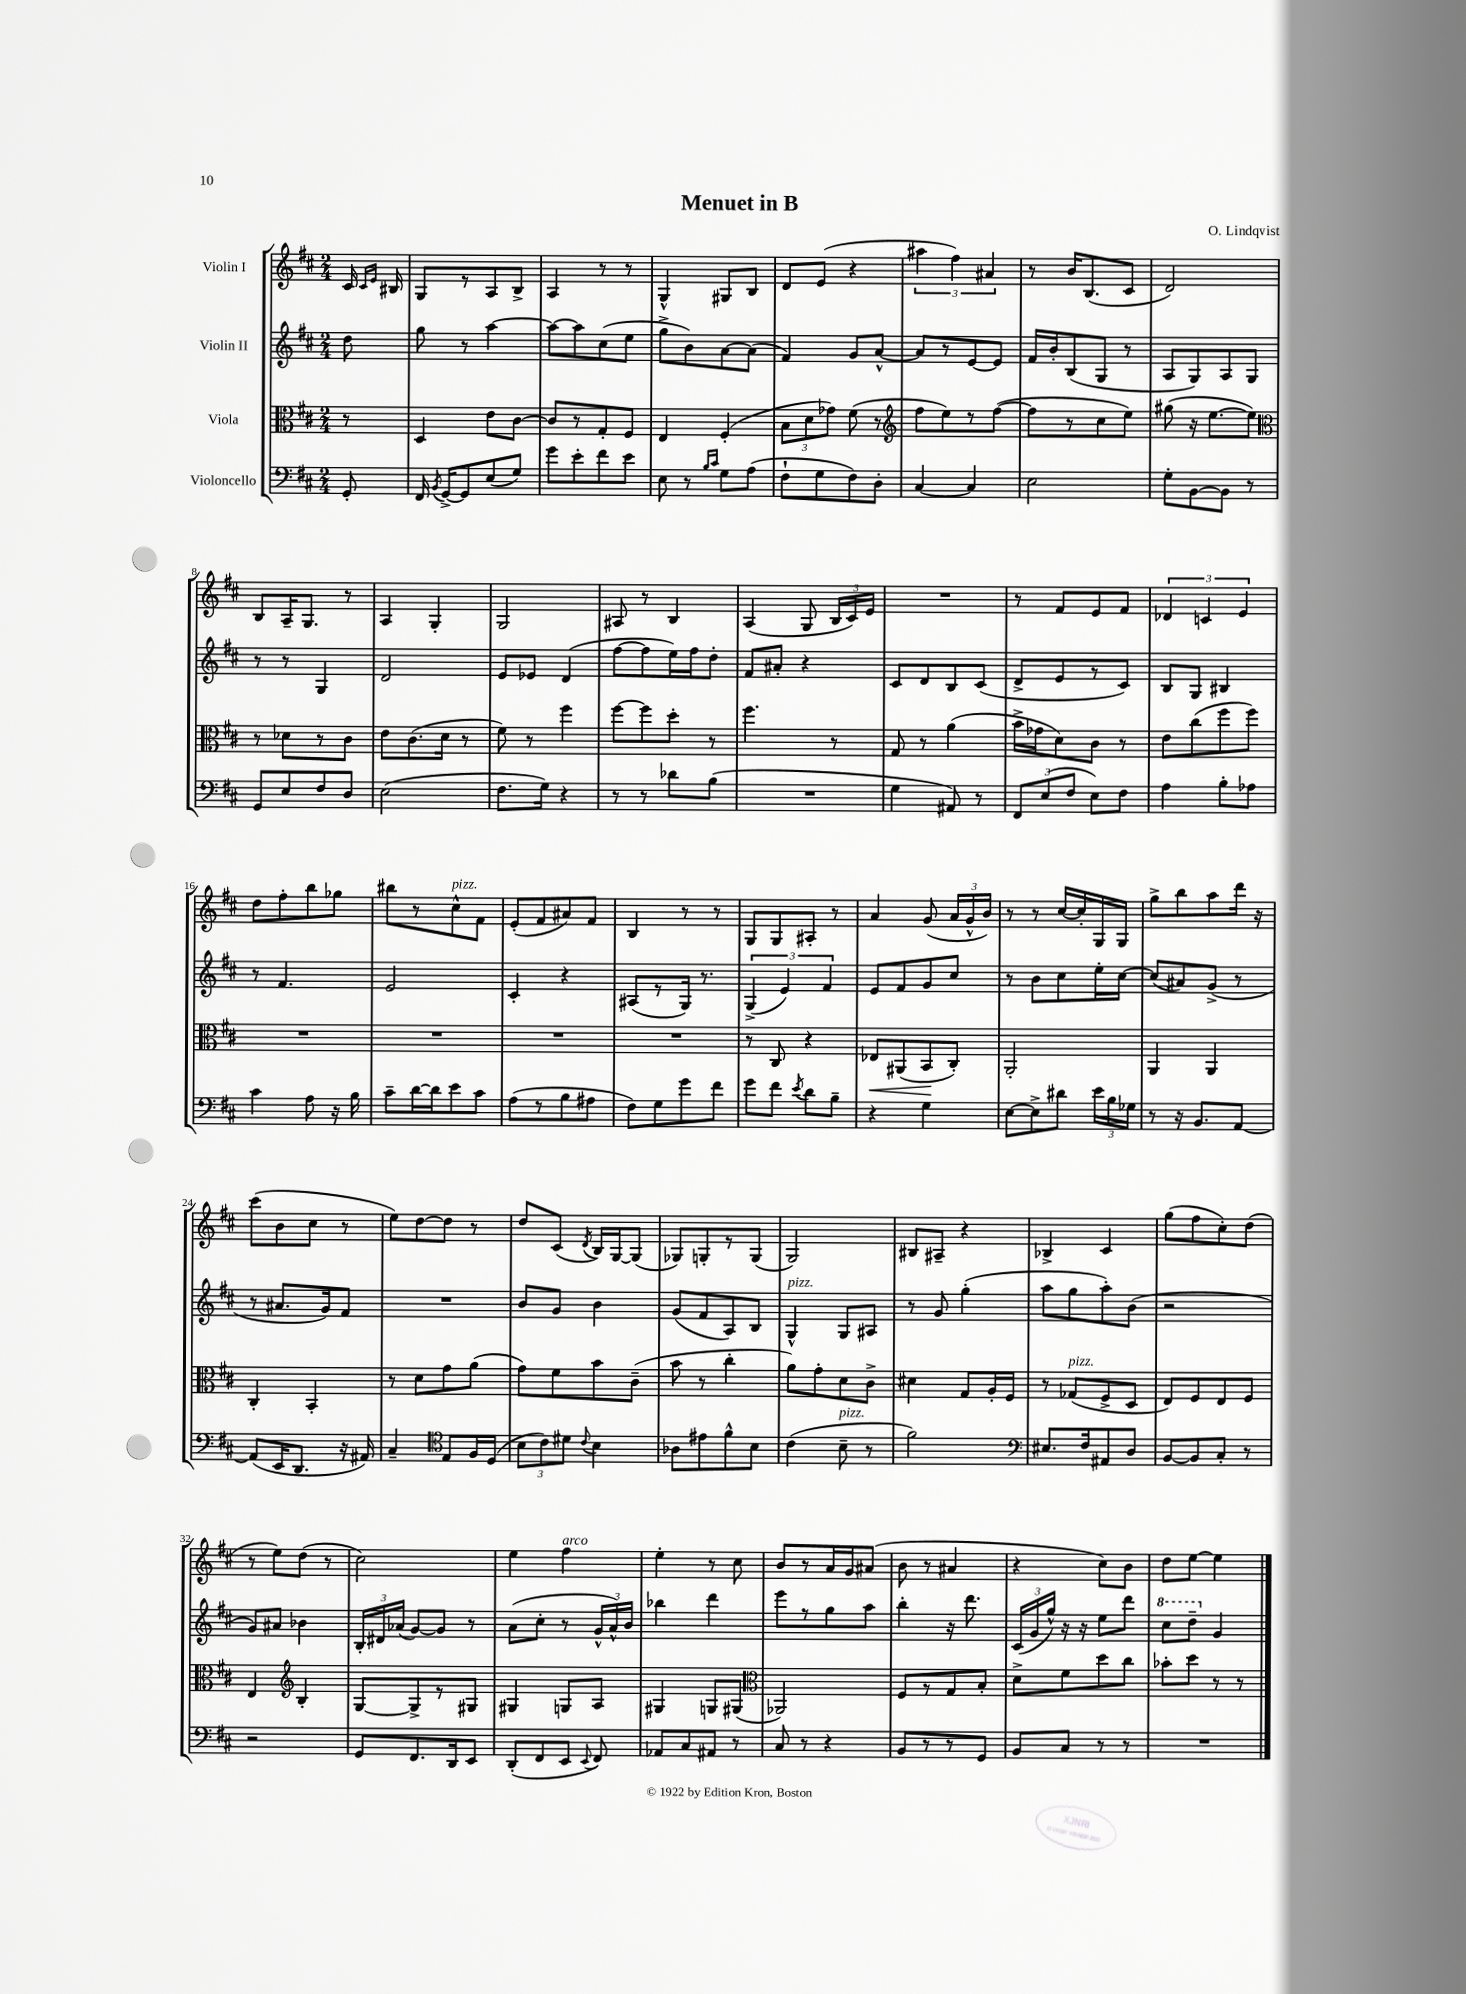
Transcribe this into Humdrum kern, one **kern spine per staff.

**kern	**kern	**kern	**kern
*staff4	*staff3	*staff2	*staff1
*clefF4	*clefC3	*clefG2	*clefG2
*k[f#c#]	*k[f#c#]	*k[f#c#]	*k[f#c#]
*M2/4	*M2/4	*M2/4	*M2/4
8GG'/	8r	8dd\	16c#/
.	.	.	16qqc#/LL
.	.	.	16qqe/JJ
.	.	.	16B#/
=	=	=	=
16FF#/	4D/	8gg\	8G/L
8qBB/	.	.	.
[16GG^/LK	.	.	.
8GG/]	.	8r	8r
(8E/	8e\L	[4aa\	8A/
8G/J)	[8c#\J	.	8B^/J
=	=	=	=
8g\L	8c#/]L	8aa\_L	4A/
8e'\	8r	8aa\]	.
8f#\	8G'/	(8cc#\	8r
8e\J	8F#/J	8ee\J	8r
=	=	=	=
8E\	4E/	8gg^\L	4G^^/
8r	.	8b\)	.
16qqB/LL	.	.	.
16qqc#/JJ	.	.	.
8G\L	(4F#'/	[8a\	8G#/L
(8A\J	.	(8a\]J	8B/J
=	=	=	=
8F#`\L	12B\L	4f#/)	8d/L
.	12d\	.	.
8G\	.	.	(8e/J
.	12g-\J)	.	.
8F#\)	(8f#\	8g/L	4r
8D'\J	8r	[8a^^/J	.
=	=	=	=
*	*clefG2	*	*
[4C#/	8ff#\L	8a/]L	6aa#\
.	8ee\)	8r	.
.	.	.	6ff#\)
4C#/]	8r	[8e/	.
.	.	.	6a#/
.	([8ff#\J	8e/]J	.
=	=	=	=
2E\	8ff#\]L	16f#/LL	8r
.	.	16b'/J	.
.	8r	(8B/	16b/LK
.	.	.	(8.B/
.	8cc#\	8G/J	.
.	8ee\J)	8r	8c#/J
=	=	=	=
8G'\L	(8gg#\	8A/L	2d/)
[8BB\	16r	8G/)	.
.	[8.ee\L	.	.
8BB\]J	.	8A/	.
8r	8ee\]J)	8G/J	.
=	=	=	=
*	*clefC3	*	*
8GG/L	8r	8r	8B/L
8E/	8d-\L	8r	16A~/K
.	.	.	8.G/J
8F#/	8r	4G/	.
8D/J	8c#\J	.	8r
=	=	=	=
(2E\	8e\L	2d/	4A/
.	(8.c#\	.	.
.	.	.	4G'/
.	16d\Jk	.	.
.	8r	.	.
=	=	=	=
8.F#\L	8f#\)	8e/L	2G/
.	8r	8e-/J	.
16G\Jk)	.	.	.
4r	4ff#\	(4d/	.
=	=	=	=
8r	[8ff#\L	[8ff#\L	8A#/
8r	8ff#\]	8ff#\]	8r
8d-\L	8dd'\J	16ee\L)	4B/
.	.	16ff#\J	.
(8B\J	8r	8dd'\J	.
=	=	=	=
2r	4.ff#\	8f#/L	(4A/
.	.	8a#'/J	.
.	.	4r	8G/
.	8r	.	24B/LL
.	.	.	24c#/)
.	.	.	24e/JJ
=	=	=	=
4G\	8G/	8c#/L	2r
.	8r	8d/	.
8AA#/)	(4a\	8B/	.
8r	.	(8c#/J	.
=	=	=	=
12FF#/L	16b^\LL	8d^/L	8r
.	16g-\J	.	.
(12E/	.	.	.
.	8d\)	8e/	8f#/L
12F#/J	.	.	.
8E\L)	8c#\J	8r	8e/
8F#\J	8r	8c#/J)	8f#/J
=	=	=	=
4A\	8e\L	8B/L	6d-/
.	(8cc#\	8G/J	.
.	.	.	6c/
8B'\L	8ff#\	4B#/	.
.	.	.	6e/
8A-\J	8ff#\J)	.	.
=	=	=	=
4c#\	2r	8r	8dd\L
.	.	4.f#/	8ff#'\
8A\	.	.	8bb\
16r	.	.	8gg-\J
16B\	.	.	.
=	=	=	=
8c#~\L	2r	2e/	8bb#\L
[16d\L	.	.	8r
16d\]J	.	.	.
8e\	.	.	8cc#^^\
8c#\J	.	.	8f#\J
=	=	=	=
(8A\L	2r	4c#'/	(8e'/L
8r	.	.	8f#/
8B\	.	4r	8a#/)
8A#\J	.	.	8f#/J
=	=	=	=
8F#\L)	2r	(8A#/L	4B/
8G\	.	8r	.
8g\	.	16G/Jk)	8r
.	.	8.r	.
8f#\J	.	.	8r
=	=	=	=
8g\L	8r	(6G^/	8G/L
8f#\J	8C#/	.	8G/
.	.	6e/)	.
8qe/	.	.	.
8d\L	4r	.	8A#'/J
.	.	6f#/	.
8B~\J	.	.	8r
=	=	=	=
4r	8E-/L	8e/L	4a/
.	(8AA#/	8f#/	.
4G\	8BB/	8g/	(8g/
.	8C#'/J)	8cc#/J	24a/LL
.	.	.	24g^^/
.	.	.	24b/JJ)
=	=	=	=
[8E\L	2AA'/	8r	8r
8E^\]	.	8b\L	8r
8d#\J	.	8cc#\	[16cc#/LL
.	.	.	16cc#'/]
24e\LL	.	16ee'\L	16G/
24B\	.	.	.
.	.	[16cc#\JJ	16G/JJ
24G-\JJ	.	.	.
=	=	=	=
8r	4AA/	(8cc#/]L	8gg^\L
16r	.	8a#/)	8bb\
8.BB/L	.	.	.
.	4AA/	(8g^/J	8aa\
[8AA/J	.	8r	16ddd\Jk
.	.	.	16r
=	=	=	=
(8AA/]L	4C#'/	8r	(8ccc#\L
16EE/K	.	8.a#/L	8b\
8.DD/J	.	.	.
.	4BB'/	.	8cc#\J
.	.	16g/k)	.
16r	.	8f#/J	8r
16AA#/)	.	.	.
=	=	=	=
4C#~/	8r	2r	8ee\L)
.	8d\L	.	[8dd\
*clefC4	*	*	*
8E/L	8g\	.	8dd\]J
16F#/L	(8a\J	.	8r
(16D/JJ	.	.	.
=	=	=	=
12B\L	8g\L)	8b/L	8dd/L
12c#\)	.	.	.
.	8f#\	8g/J	(8c#/J
12d#\J	.	.	.
8qqc#/	.	.	8qd/
4B\	8b\	4b\	16B/LL)
.	.	.	[16G/J
.	(8c#~\J	.	(8G/]J
=	=	=	=
8A-\L	8b\	(8g/L	8G-/L)
8e#\	8r	8f#/	8G'/
8f#^^\	4cc#'\	8A/)	8r
8B\J	.	8B/J	(8G/J
=	=	=	=
(4c#\	8a\L)	4G^^/	2G/)
.	8g'\	.	.
8B~\	8d\	8G/L	.
8r	8c#^\J	8A#/J	.
=	=	=	=
2f#\)	4d#\	8r	8B#/L
.	.	8g/	8A#~/J
.	8G/L	(4gg'\	4r
.	16A'/L	.	.
.	16F#/JJ	.	.
=	=	=	=
*clefF4	*	*	*
8.E#/L	8r	8aa\L	4B-^/
.	(8G-/L	8gg\	.
16F#/k	.	.	.
8AA#/	8F#^/	8aa'\)	4c#/
8D/J	8D/J	(8b\J	.
=	=	=	=
[8BB/L	8E/L)	2r	(8gg\L
8BB/]	8F#/	.	8ff#\
8C#'/J	8E/	.	8cc#'\)
8r	8F#/J	.	(8dd\J
=	=	=	=
2r	4E/	8g/L)	8r
.	.	8a#/J	8ee\L)
*	*clefG2	*	*
.	4B'/	4b-\	(8dd\J
.	.	.	8r
=	=	=	=
8GG/L	[8G/L	24B'/LL	2cc#\)
.	.	24d#/	.
.	.	(24a-/JJ	.
8.FF#/	8G^/]	[8g/L)	.
.	8r	8g/]J	.
16DD/k	.	.	.
8EE/J	8G#/J	8r	.
=	=	=	=
(8DD'/L	4G#/	(8a\L	4ee\
8FF#/	.	8cc#'\J	.
8EE/J	8G/L	8r	4ff#\
8qqEE/	.	.	.
8FF#/)	8A/J	24g^^/LL	.
.	.	24a^^/)	.
.	.	24b/JJ	.
=	=	=	=
8AA-/L	4G#/	4bb-\	4ee'\
8C#/	.	.	.
8AA#/J	8G/L	4ddd\	8r
8r	(8G#/J	.	8cc#\
=	=	=	=
*	*clefC3	*	*
8C#/	2AA-/)	8eee\L	8b/L
8r	.	8r	8r
4r	.	8gg\	16a/L
.	.	.	16g/J
.	.	8aa\J	(8a#/J
=	=	=	=
8BB/L	8F#/L	4bb'\	8b\
8r	8r	.	8r
8r	8G/	16r	4a#/
.	.	8.ddd\	.
8GG/J	8B'/J	.	.
=	=	=	=
8BB/L	8d^\L	(24c#/LL	4r
.	.	24g/	.
.	.	24gg^^/JJ)	.
8C#/J	8f#\	16r	.
.	.	16r	.
8r	8dd\	8ee\L	8cc#\L)
8r	8cc#\J	8ddd\J	8b\J
=	=	=	=
2r	8b-'\L	8ccc#\L	8dd\L
.	8dd\J	8ddd~\J	[8ee\J
.	8r	4g/	4ee\]
.	8r	.	.
==	==	==	==
*-	*-	*-	*-
